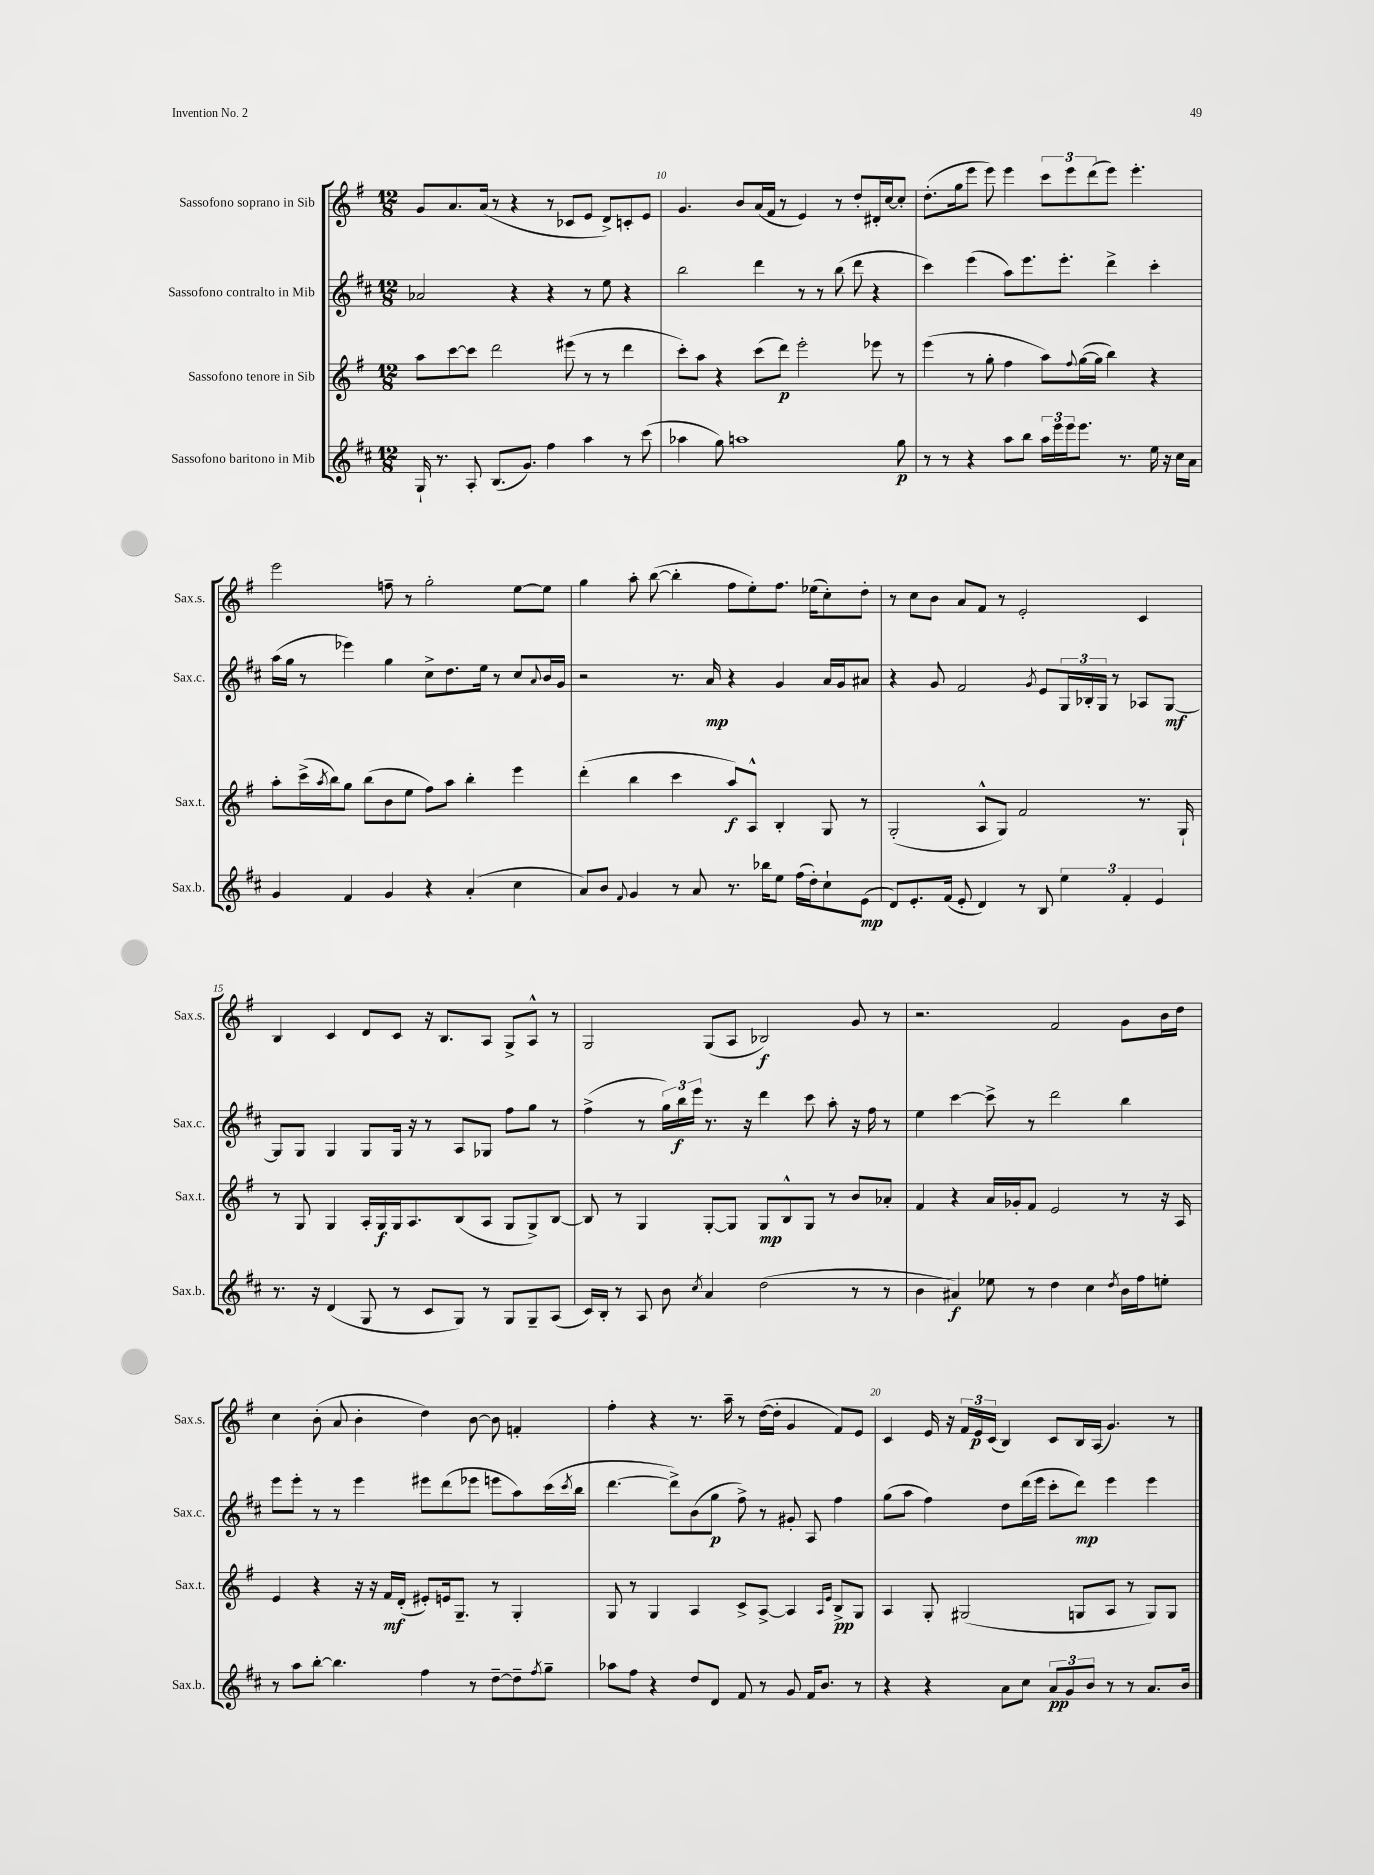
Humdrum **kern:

**kern	**dynam	**kern	**dynam	**kern	**dynam	**kern	**dynam
*part4	*part4	*part3	*part3	*part2	*part2	*part1	*part1
*staff4	*staff4	*staff3	*staff3	*staff2	*staff2	*staff1	*staff1
*I"Sassofono baritono in Mib	*	*I"Sassofono tenore in Sib	*	*I"Sassofono contralto in Mib	*	*I"Sassofono soprano in Sib	*
*I'Sax.b.	*	*I'Sax.t.	*	*I'Sax.c.	*	*I'Sax.s.	*
*clefG2	*	*clefG2	*	*clefG2	*	*clefG2	*
*k[f#c#]	*	*k[f#]	*	*k[f#c#]	*	*k[f#]	*
*M12/8	*	*M12/8	*	*M12/8	*	*M12/8	*
=9	=9	=9	=9	=9	=9	=9	=9
16G`/	.	8aa\L	.	2a-X/	.	8g/L	.
8.r	.	.	.	.	.	.	.
.	.	[8ccc\	.	.	.	8.a/	.
8A'/	.	8ccc\J]	.	.	.	.	.
.	.	.	.	.	.	(16a/Jk	.
(8.B/L	.	2ddd\	.	.	.	8r	.
.	.	.	.	4r	.	4r	.
8.g/J)	.	.	.	.	.	.	.
4ff#\	.	.	.	4r	.	8r	.
.	.	(8eee#X\	.	.	.	8c-X/L	.
4aa\	.	8r	.	8r	.	8e/J	.
.	.	8r	.	8ee\	.	8d^/L)	.
8r	.	4ddd\	.	4r	.	8cn'/	.
(8ccc#\	.	.	.	.	.	8e/J	.
=10	=10	=10	=10	=10	=10	=10	=10
4aa-X\	.	8ccc'\L)	.	2bb\	.	4.g/	.
.	.	8aa\J	.	.	.	.	.
8gg\)	.	4r	.	.	.	.	.
1aan	.	.	.	.	.	8b/L	.
.	.	(8ccc\L	.	4ddd\	.	(16a/L	.
.	.	.	.	.	.	16f#/JJ	.
.	.	8ddd\J)	p	.	.	8r	.
.	.	2eee'\	.	8r	.	4e/)	.
.	.	.	.	8r	.	.	.
.	.	.	.	(8bb\	.	8r	.
.	.	.	.	8ddd\	.	8dd'/L	.
.	.	8eee-X\	.	4r	.	16d#X'/L	.
.	.	.	.	.	.	[16cc/J	.
8gg\	p	8r	.	.	.	8cc'/J]	.
=11	=11	=11	=11	=11	=11	=11	=11
8r	.	(4eee\	.	4ccc#\)	.	(8.dd'\L	.
8r	.	.	.	.	.	.	.
.	.	.	.	.	.	16gg\k	.
4r	.	8r	.	(4eee\	.	8eee\J	.
.	.	8gg'\	.	.	.	8eee\)	.
8aa\L	.	4ff#\	.	8aa\L)	.	4eee\	.
8bb\J	.	.	.	8.eee\	.	.	.
24aa\LL	.	8aa\L)	.	.	.	12ccc\L	.
24eee\	.	.	.	.	.	.	.
.	.	.	.	8.eee'\J	.	.	.
24eee\J	.	.	.	.	.	12eee\	.
.	.	8qqff#/	.	.	.	.	.
8.eee\J	.	([16gg\L	.	.	.	.	.
.	.	.	.	.	.	(12ddd\	.
.	.	16gg\JJ]	.	.	.	.	.
.	.	4bb\)	.	4ddd^\	.	8eee\J)	.
8.r	.	.	.	.	.	.	.
.	.	.	.	.	.	4.eee'\	.
16ee\	.	4r	.	4ccc#'\	.	.	.
16r	.	.	.	.	.	.	.
16cc#\LL	.	.	.	.	.	.	.
16a\JJ	.	.	.	.	.	.	.
!!LO:LB:g=z
=12	=12	=12	=12	=12	=12	=12	=12
4g/	.	8aa'\L	.	(16aa\LL	.	2eee\	.
.	.	.	.	16gg\JJ	.	.	.
.	.	(16ccc^\L	.	8r	.	.	.
.	.	8qaa/	.	.	.	.	.
.	.	16bb\J)	.	.	.	.	.
4f#/	.	8gg\J	.	4eee-X\)	.	.	.
.	.	(8bb\L	.	.	.	.	.
4g/	.	8b\	.	4gg\	.	8ffn~\	.
.	.	8ee\J	.	.	.	8r	.
4r	.	8ff#\L)	.	8cc#^\L	.	2gg'\	.
.	.	8aa\J	.	8.dd\	.	.	.
(4a'/	.	4bb'\	.	.	.	.	.
.	.	.	.	16ee\Jk	.	.	.
.	.	.	.	8r	.	.	.
4cc#\	.	4eee\	.	8cc#/L	.	[8ee\L	.
.	.	.	.	8qqa/	.	.	.
.	.	.	.	16b/L	.	8ee\J]	.
.	.	.	.	16g/JJ	.	.	.
=13	=13	=13	=13	=13	=13	=13	=13
8a/L)	.	(4ddd'\	.	2r	.	4gg\	.
8b/J	.	.	.	.	.	.	.
8qqf#/	.	.	.	.	.	.	.
4g/	.	4bb\	.	.	.	8aa'\	.
.	.	.	.	.	.	([8bb\	.
8r	.	4ccc\	.	8.r	.	4bb'\]	.
8a/	.	.	.	.	.	.	.
.	.	.	.	16a/	mp	.	.
8.r	.	8aa/L)	f	4r	.	8ff#\L	.
.	.	8A^^/J	.	.	.	8ee'\)	.
16bb-X\KL	.	.	.	.	.	.	.
8ee\J	.	4B'/	.	4g/	.	8.ff#\J	.
(16ff#\LL	.	.	.	.	.	.	.
16dd'\J)	.	.	.	.	.	(16ee-X\KL	.
8cc#`\	.	8G/	.	16a/LL	.	8cc'\)	.
.	.	.	.	16g/J	.	.	.
(8e\J	mp	8r	.	8a#X/J	.	8dd'\J	.
=14	=14	=14	=14	=14	=14	=14	=14
8d/L)	.	(2G'/	.	4r	.	8r	.
8.e'/	.	.	.	.	.	8cc\L	.
.	.	.	.	8g/	.	8b\J	.
(16f#/Jk	.	.	.	.	.	.	.
8e'/	.	.	.	2f#/	.	8a/L	.
4d/)	.	8A^^/L	.	.	.	8f#/J	.
.	.	8G/J)	.	.	.	8r	.
8r	.	2f#/	.	.	.	2e'/	.
.	.	.	.	8qg/	.	.	.
8B/	.	.	.	8e/L	.	.	.
6ee\	.	.	.	24G/L	.	.	.
.	.	.	.	24B-X'/	.	.	.
.	.	.	.	24G/JJ	.	.	.
.	.	.	.	8r	.	.	.
6f#'/	.	.	.	.	.	.	.
.	.	8.r	.	8A-X/L	.	4c/	.
6e/	.	.	.	.	.	.	.
.	.	.	.	[8G/J	mf	.	.
.	.	16G`/	.	.	.	.	.
!!LO:LB:g=z
=15	=15	=15	=15	=15	=15	=15	=15
8.r	.	8r	.	8G/L]	.	4B/	.
.	.	8G/	.	8G/J	.	.	.
16r	.	.	.	.	.	.	.
(4d/	.	4G/	.	4G/	.	4c/	.
8G/	.	16A'/LL	.	8G/L	.	8d/L	.
.	.	16G/	f	.	.	.	.
8r	.	16G/J	.	16G/Jk	.	8c/J	.
.	.	8.A/	.	16r	.	.	.
8c#/L	.	.	.	8r	.	16r	.
.	.	.	.	.	.	8.B/L	.
8G/J)	.	(8B/	.	8A/L	.	.	.
8r	.	8A/J	.	8G-X/J	.	8A/J	.
8G/L	.	8G/L	.	8ff#\L	.	8G^/L	.
8G~/	.	8G^/)	.	8gg\J	.	8A^^/J	.
(8A/J	.	[8B/J	.	8r	.	8r	.
=16	=16	=16	=16	=16	=16	=16	=16
16c#/LL)	.	8B/]	.	(4ff#^\	.	2G/	.
16B'/JJ	.	.	.	.	.	.	.
8r	.	8r	.	.	.	.	.
8A/	.	4G/	.	8r	.	.	.
8b\	.	.	.	24gg\LL)	.	.	.
.	.	.	.	24bb\	f	.	.
.	.	.	.	24eee\JJ	.	.	.
8qcc#/	.	.	.	.	.	.	.
4a/	.	[8G'/L	.	8.r	.	(8G/L	.
.	.	8G/J]	.	.	.	8A/J	.
.	.	.	.	16r	.	.	.
(2dd\	.	8G/L	mp	4ddd\	.	2B-X/)	f
.	.	8B^^/	.	.	.	.	.
.	.	8G/J	.	8ccc#\	.	.	.
.	.	8r	.	8aa'\	.	.	.
8r	.	8b/L	.	16r	.	8g/	.
.	.	.	.	16ff#\	.	.	.
8r	.	8a-X'/J	.	8r	.	8r	.
=17	=17	=17	=17	=17	=17	=17	=17
4b\	.	4f#/	.	4ee\	.	2.r	.
4a#X/)	f	4r	.	[4ccc#\	.	.	.
8ee-X\	.	16a/LL	.	8ccc#^\]	.	.	.
.	.	16g-X'/J	.	.	.	.	.
8r	.	8f#/J	.	8r	.	.	.
4dd\	.	2e/	.	2ddd\	.	2f#/	.
4cc#\	.	.	.	.	.	.	.
8qdd/	.	.	.	.	.	.	.
16b\LL	.	8r	.	4bb\	.	8g\L	.
16ff#\J	.	.	.	.	.	.	.
8een'\J	.	16r	.	.	.	16b\L	.
.	.	16A/	.	.	.	16dd\JJ	.
!!LO:LB:g=z
=18	=18	=18	=18	=18	=18	=18	=18
8r	.	4e/	.	8eee\L	.	4cc\	.
8aa\L	.	.	.	8eee'\J	.	.	.
[8bb'\J	.	4r	.	8r	.	(8b'\	.
4.bb\]	.	.	.	8r	.	8a/	.
.	.	16r	.	4eee\	.	4b'\	.
.	.	16r	.	.	.	.	.
.	.	16f#/LL	mf	.	.	.	.
.	.	(16d'/JJ	.	.	.	.	.
4ff#\	.	8e#X'/L)	.	8eee#X\L	.	4dd\)	.
.	.	16en/k	.	(8ddd\	.	.	.
.	.	8.G~/J	.	.	.	.	.
8r	.	.	.	8eee-X\J	.	[8b\	.
[8dd~\L	.	8r	.	8eeen\L	.	8b\]	.
8dd~\]	.	4G'/	.	8aa\)	.	4fn'/	.
8qff#/	.	.	.	.	.	.	.
8gg~\J	.	.	.	(16ccc#\L	.	.	.
.	.	.	.	8qccc#/	.	.	.
.	.	.	.	16bb\JJ	.	.	.
=19	=19	=19	=19	=19	=19	=19	=19
8aa-X\L	.	8G/	.	[4.ddd\	.	4ff#'\	.
8ff#\J	.	8r	.	.	.	.	.
4r	.	4G/	.	.	.	4r	.
.	.	.	.	8ddd^\L])	.	.	.
8dd/L	.	4A/	.	(8b\	.	8.r	.
8d/J	.	.	.	8gg\J	p	.	.
.	.	.	.	.	.	16aa~\	.
8f#/	.	8c^/L	.	8ff#^\)	.	8r	.
8r	.	[8A^/J	.	8r	.	([16dd\LL	.
.	.	.	.	.	.	16dd'\JJ]	.
8g/	.	4A/]	.	8g#X'/	.	4g/	.
16f#/KL	.	.	.	8A/	.	.	.
8.b/J	.	.	.	.	.	.	.
.	.	16qqA/LL	.	.	.	.	.
.	.	16qqe/JJ	.	.	.	.	.
.	.	8B^/L	pp	4ff#\	.	8f#/L)	.
8r	.	8G/J	.	.	.	8e/J	.
=20	=20	=20	=20	=20	=20	=20	=20
4r	.	4A/	.	(8gg\L	.	4c/	.
.	.	.	.	8aa\J	.	.	.
4r	.	8G'/	.	4ff#\)	.	16e/	.
.	.	.	.	.	.	16r	.
.	.	(2G#X/	.	.	.	24f#/LL	.
.	.	.	.	.	.	24e/	p
.	.	.	.	.	.	(24c/JJ	.
8a\L	.	.	.	8dd\L	.	4B/)	.
8cc#\J	.	.	.	(16ddd\L	.	.	.
.	.	.	.	16eee\JJ	.	.	.
12a/L	pp	.	.	8ccc#'\L	.	8c/L	.
12g/	.	.	.	.	.	.	.
.	.	8Gn/L	.	8ddd\J)	mp	16B/L	.
12b/J	.	.	.	.	.	.	.
.	.	.	.	.	.	(16A/JJ	.
8r	.	8A/J	.	4eee\	.	4.g/)	.
8r	.	8r	.	.	.	.	.
8.a/L	.	8G/L)	.	4eee\	.	.	.
.	.	8G/J	.	.	.	8r	.
16b/Jk	.	.	.	.	.	.	.
==	==	==	==	==	==	==	==
*-	*-	*-	*-	*-	*-	*-	*-
